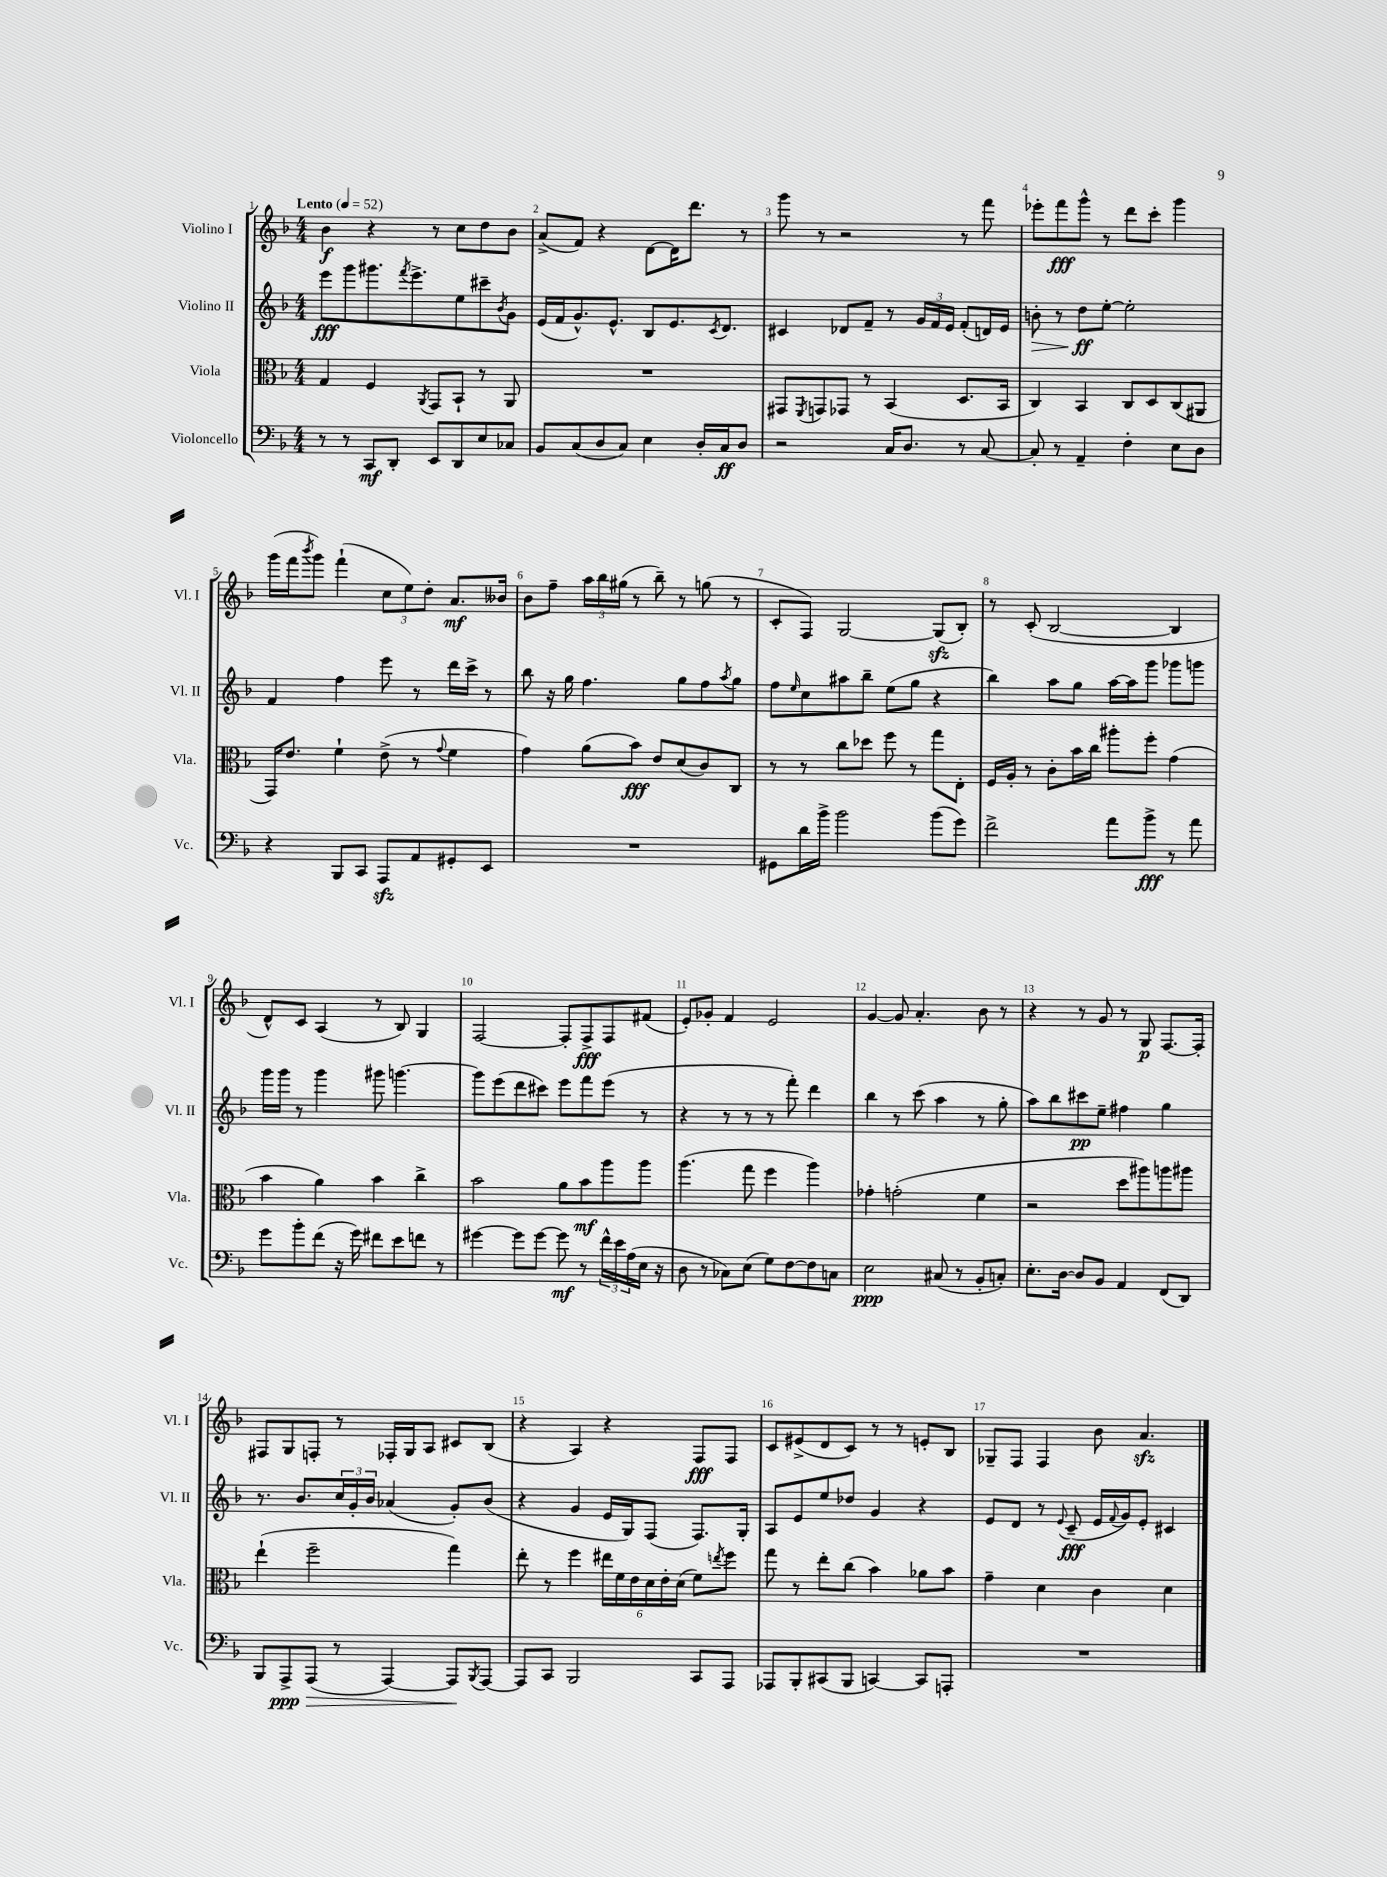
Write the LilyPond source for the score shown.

<<
\new StaffGroup <<
\new Staff = "s0" \with { instrumentName = "Violino I" shortInstrumentName = "Vl. I" } {
    \clef treble \key f \major \numericTimeSignature \time 4/4 \tempo "Lento" 4 = 52
    bes'4\f r4 r8 c''8 d''8 bes'8 |
    a'8->( f'8) r4 d'8~ d'16 d'''8. r8 |
    g'''8 r8 r2 r8 f'''8 |
    ees'''8-. f'''8\fff g'''8-^ r8 d'''8 c'''8-. g'''4 |
    g'''16( f'''16 \acciaccatura { bes'''8 } g'''8) f'''4-!( \tuplet 3/2 { c''8 e''8) d''8-. } a'8.\mf beses'16 |
    bes'8 f''8-- \tuplet 3/2 { a''16 bes''16 gis''16( } r8 bes''8--) r8 g''8( r8 |
    c'8-. f8) g2~ g8\sfz( bes8-.) |
    r8 c'8-.( bes2~ bes4 |
    d'8-^) c'8 a4( r8 bes8) g4 |
    f2~ f8-. f8->\fff f8 fis'8( |
    e'8-.) ges'8-. f'4 e'2 |
    g'4~ g'8 a'4.-. bes'8 r8 |
    r4 r8 g'8 r8 g8\p f8.~ f16-. |
    fis8 g8 f8-. r8 fes16-. g16 a8 cis'8 bes8( |
    r4 a4) r4 f8\fff f8 |
    c'8 eis'8->( d'8 c'8) r8 r8 e'8-. bes8 |
    ges8-- f8 f4 bes'8 a'4.\sfz \bar "|." |
}
\new Staff = "s1" \with { instrumentName = "Violino II" shortInstrumentName = "Vl. II" } {
    \clef treble \key f \major \numericTimeSignature \time 4/4
    e'''8\fff g'''8 gis'''8. \acciaccatura { f'''8 } e'''8.-> e''8 cis'''8-- \acciaccatura { bes'8 } g'8 |
    e'16( f'16 g'8.-^) e'8.-^ bes8 e'8. \acciaccatura { c'8 } d'8. |
    cis'4 des'8 f'8-- r8 \tuplet 3/2 { g'16 f'16 e'16 } f'8-.( d'16) e'16 |
    b'8-.\> r8 d''8\ff\! e''8~-. e''2-. |
    f'4 f''4 e'''8 r8 d'''16 c'''16-> r8 |
    bes''8 r16 g''16 f''4. g''8 f''8 \acciaccatura { a''8 } g''8 |
    f''8 \grace { e''16 } c''8 ais''8 bes''8-- e''8( g''8 r4 |
    bes''4) a''8 g''8 a''16~ a''16 g'''8 ges'''8 g'''8 |
    g'''16 g'''16 r8 g'''4 gis'''8 g'''4.~ |
    g'''8 e'''8( d'''8 cis'''8) e'''8 f'''8 e'''8( r8 |
    r4 r8 r8 r8 f'''8-.) d'''4 |
    bes''4 r8 c'''8( a''4 r8 g''8-. |
    a''8) bes''8 cis'''8\pp e''8-- fis''4 g''4 |
    r8. bes'8. \tuplet 3/2 { c''16 g'16-. bes'16 } aes'4( g'8-.) bes'8( |
    r4 g'4 e'16 g16) f8( f8.) g16-. |
    a8 e'8 e''8 des''8 g'4 r4 |
    e'8 d'8 r8 \appoggiatura { e'8 } c'8--\fff( e'16 \appoggiatura { f'8 } g'16) e'8-. cis'4 \bar "|." |
}
\new Staff = "s2" \with { instrumentName = "Viola" shortInstrumentName = "Vla." } {
    \clef alto \key f \major \numericTimeSignature \time 4/4
    g4 f4 \acciaccatura { a,8 } g,8 bes,8-! r8 a,8 |
    R1 |
    gis,8 \acciaccatura { f,8 } g,8 ges,8 r8 bes,4( d8. bes,16 |
    c4) bes,4 c8 d8 c8( ais,8 |
    g,16) e'8. f'4-! e'8->( r8 \appoggiatura { g'8 } f'4 |
    g'4) a'8( bes'8\fff) e'8 d'8( c'8) c8 |
    r8 r8 c''8 des''8 f''8 r8 g''8 e8-. |
    f16 a16-. r8 c'8-. bes'16 c''16 ais''8-. f''8-. g'4( |
    bes'4 a'4) bes'4 c''4-> |
    bes'2 a'8 bes'8\mf a''8 a''8 |
    a''4.( g''8 f''4 a''4) |
    ges'4-. g'2-.( f'4 |
    r2 d''8 ais''8) a''8 ais''8 |
    e''4-!( f''2-- g''4) |
    e''8-. r8 f''4 \tuplet 6/4 { eis''16 f'16 e'16 d'16 e'16-. d'16( } f'8) \acciaccatura { e''8 } f''8 |
    g''8 r8 e''8-. c''8( bes'4) aes'8 bes'8 |
    g'4-- d'4 c'4 d'4 \bar "|." |
}
\new Staff = "s3" \with { instrumentName = "Violoncello" shortInstrumentName = "Vc." } {
    \clef bass \key f \major \numericTimeSignature \time 4/4
    r8 r8 c,8\mf d,8-. e,8 d,8 e8 ces8 |
    bes,8 c8( d8 c8) e4 d16-. c16\ff d8 |
    r2 c16 d8. r8 c8~ |
    c8-. r8 a,4-- f4-. e8 d8 |
    r4 bes,,8 c,8 a,,8\sfz a,8 gis,8-. e,8 |
    R1 |
    gis,8 d'16 bes'16-> bes'2 bes'8( g'8) |
    f'2-> a'8 bes'8->\fff r8 a'8 |
    g'8 bes'8-. f'8( r16 g'16) fis'8 e'8 f'8 r8 |
    gis'4~ gis'8 gis'8~ gis'8\mf r8 \tuplet 3/2 { f'16-^ e'16 a16( } e16 r16 |
    d8 r8 ces8) e8( g8) f8~ f8 c8 |
    e2\ppp cis8( r8 bes,8-. c8-.) |
    e8.-. d16~ d8 bes,8 a,4 f,8( d,8) |
    bes,,8 a,,8->\ppp\> a,,8( r8 a,,4~) a,,8\! \acciaccatura { bes,,8 } a,,8~ |
    a,,8 c,8 bes,,2 c,8 a,,8 |
    aes,,8 bes,,8-. cis,8( bes,,8 c,4~) c,8 a,,8-. |
    R1 \bar "|." |
}
>>
>>
\layout { \context { \Score \override BarNumber.break-visibility = ##(#f #t #t) barNumberVisibility = #all-bar-numbers-visible } }
